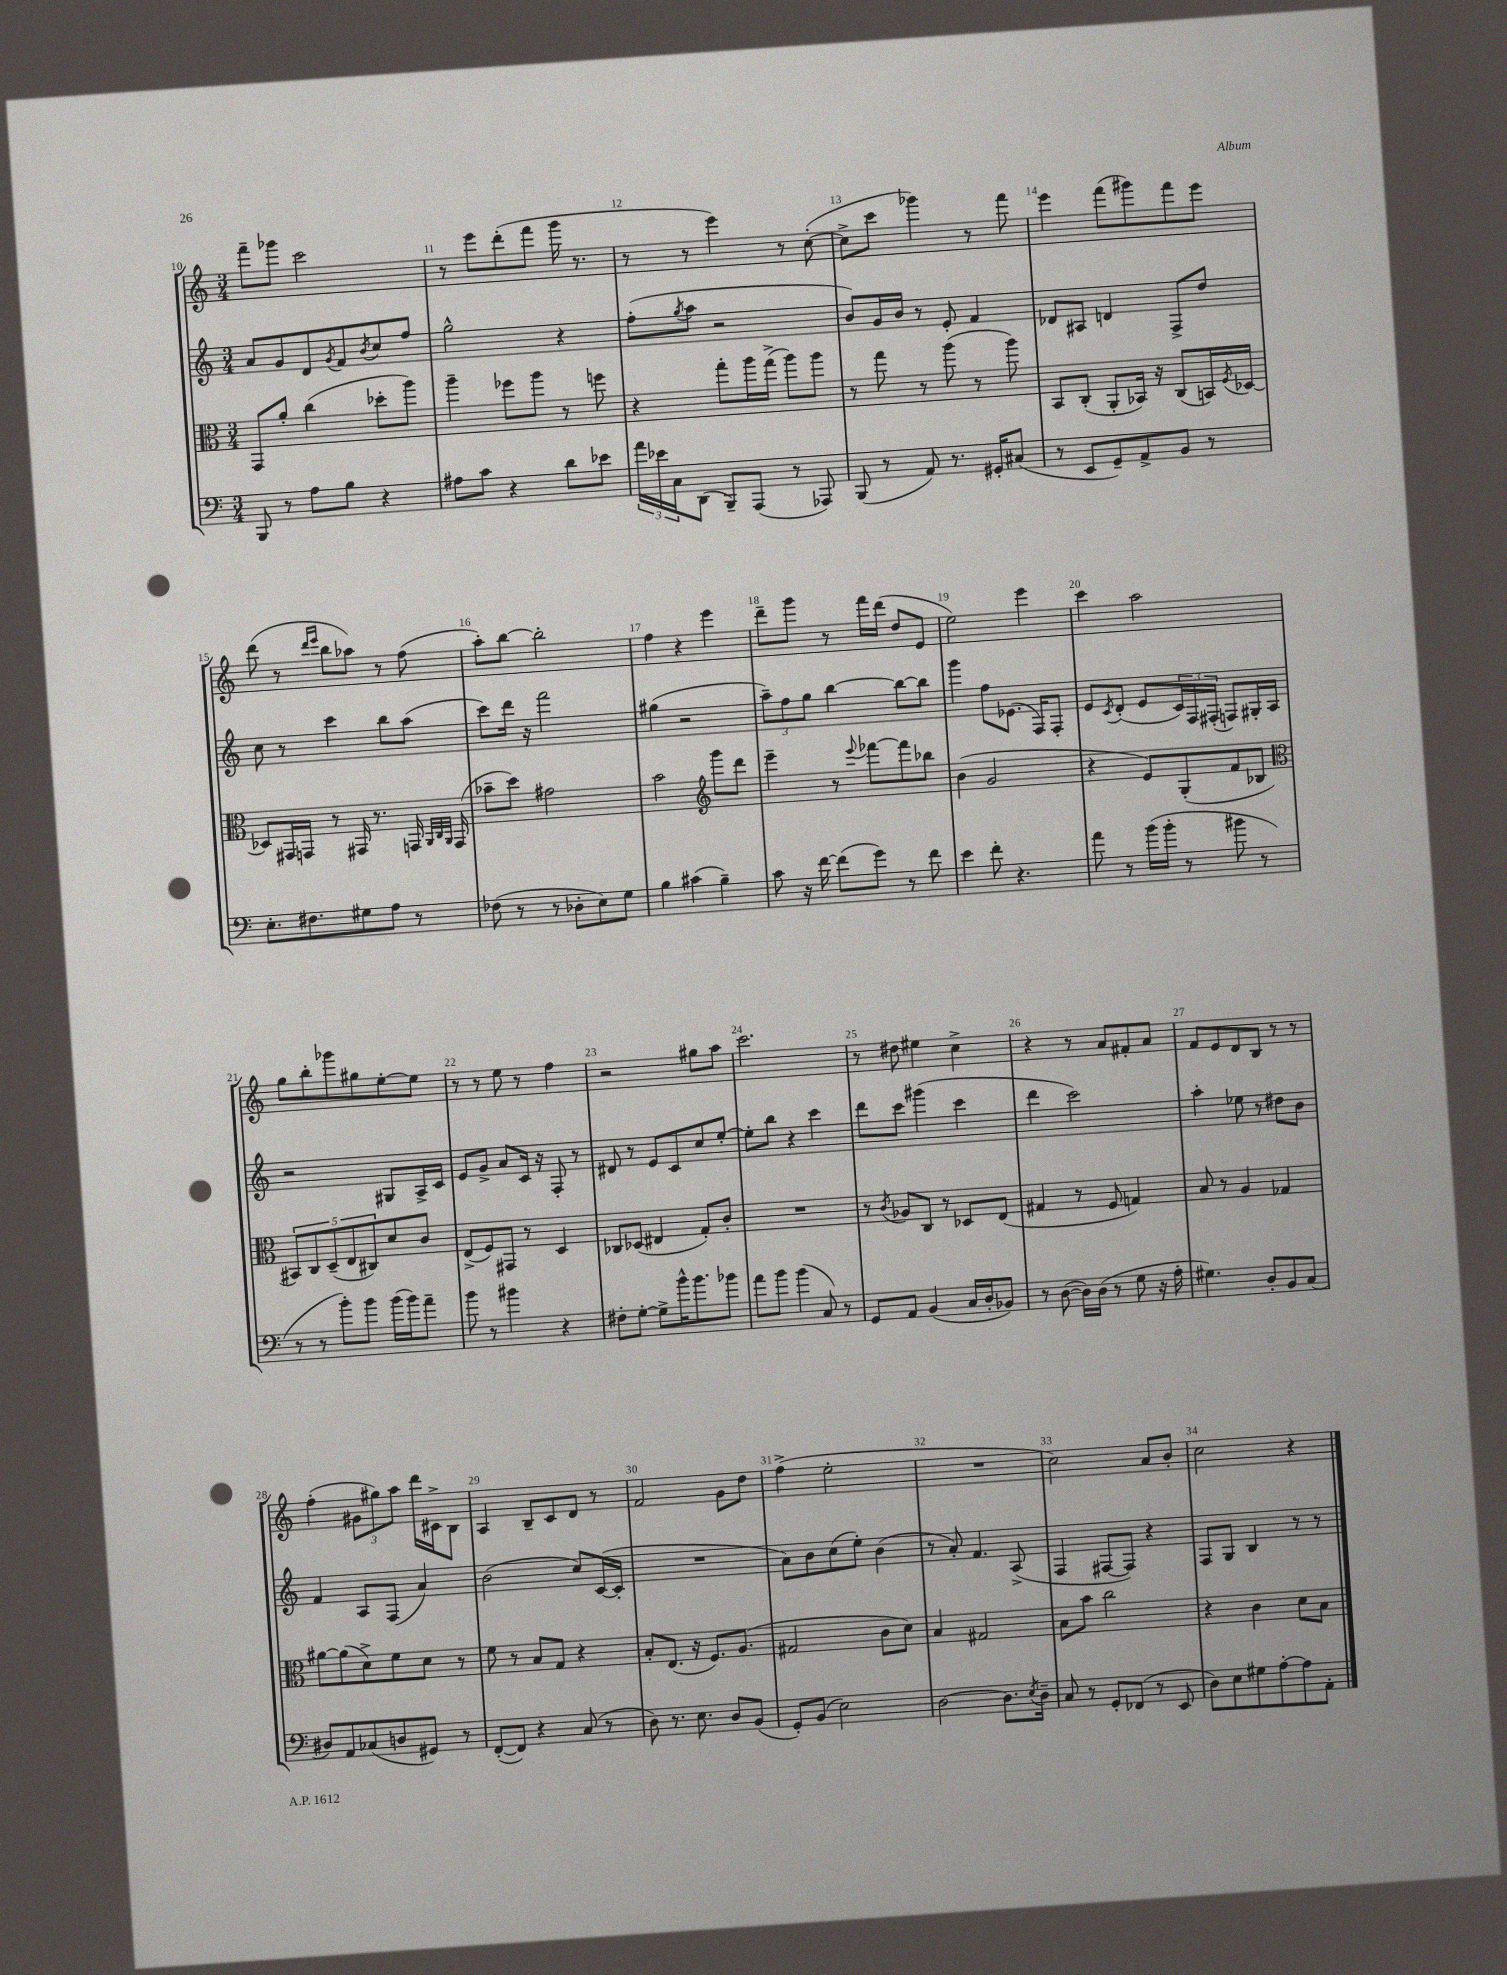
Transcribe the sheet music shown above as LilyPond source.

<<
\new StaffGroup <<
\new Staff = "s0" {
    \clef treble \key c \major \numericTimeSignature \time 3/4
    f'''8-- ges'''8 c'''2 |
    r8 e'''8 d'''8-.( f'''8 g'''16 r8. |
    r8 r8 e'''4) r8 c''8~-.( |
    c''8-> c'''8 ges'''4) r8 f'''8 |
    e'''4 f'''8( gis'''8) f'''8 e'''8 |
    d'''8( r8 \grace { d'''16 e'''16 } b''8 aes''8) r8 f''8( |
    a''8-.) b''8~ b''2-. |
    f''4 r4 e'''4 |
    d'''8-- g'''8 r8 f'''16 d'''16( d''8 e'8 |
    e''2) e'''4 |
    c'''4 a''2 |
    g''8 b''8-. ges'''8 gis''8 e''8~-. e''8 |
    r8 r8 e''8 r8 f''4 |
    r2 gis''8 a''8 |
    c'''2. |
    r8 dis''8 eis''4 c''4-> |
    r4 r8 a'8 fis'8-. a'8 |
    f'8 e'8 d'8 b8 r8 r8 |
    f''4-.( \tuplet 3/2 { gis'8 gis''8) a''8 } d'''16 cis'16-> b8 |
    a4 b8-- c'8 d'8 r8 |
    f'2 g'8 d''8 |
    f''4->( e''2-. |
    R2. |
    c''2) a'8 b'8-. |
    c''2 r4 \bar "|." |
}
\new Staff = "s1" {
    \clef treble \key c \major \numericTimeSignature \time 3/4
    a'8 g'8 d'8 \acciaccatura { g'8 } f'8 \acciaccatura { b'8 } c''8 f''8 |
    g''2-^ r4 |
    f''8-.( \acciaccatura { g''8 } a''8 r2 |
    b'8) g'16 b'16 r8 e'8-. f'4 |
    des'8 ais8 d'4 f8-> d''8 |
    c''8 r8 c'''4 b''8 a''8( |
    c'''8) d'''16 r16 f'''2 |
    gis''4( r2 |
    \tuplet 3/2 { a''8--) f''8 g''8 } b''4~ b''8~ b''8 |
    g'''4 f''8 ees'8.( f16) f8-. |
    e'8 \acciaccatura { c'8 } d'8-.( e'8 \tuplet 3/2 { c'16) f16 fis16-.( } f8) gis16-. a16 |
    r2 gis8 a16-> c'16 |
    e'8 g'8-> a'8 c'16 r16 f8-. r8 |
    dis'8 r8 e'8 c'8 c''8 e''8~-. |
    e''8-. b''8 r4 c'''4 |
    d'''8 c'''8 gis'''4( c'''4 |
    d'''4 c'''2) |
    a''4-. ees''8 r8 dis''8 b'8 |
    f'4 a8 f8( a'4) |
    b'2( c''8) c'16~( c'16-. |
    R2. |
    a'8) b'8 c''8( e''8-.) b'4( |
    r8 a'8-.) f'4. a8->( |
    f4 fis8~ fis8) r4 |
    f8 g8 b4 r8 r8 \bar "|." |
}
\new Staff = "s2" {
    \clef alto \key c \major \numericTimeSignature \time 3/4
    g,8 a'8-. c''4( des''8-. a''8) |
    a''4-- fes''8 a''8 r8 f''8 |
    r4 g''8-. a''16 g''16->( a''8) a''8 |
    r8 g''8 r8 a''8( r8 a''8) |
    b,8 c8-.( a,8-. bes,16) r16 c8( b,16) \acciaccatura { f8 } des16~ |
    des8 gis,16 g,16 r8 gis,16 r8. g,16 \grace { a,32 c32 a,32 } g,16( |
    bes'8-- d''8) gis'2 |
    b'2 \clef treble g'''8 d'''8 |
    e'''4-- r8 \appoggiatura { e'''8 } fes'''8~ fes'''8 bes''8 |
    b'4( g'2 |
    r4 e'8) g8-.( f'8 bes8 |
    \clef alto \tuplet 5/4 { bis,8) c8 d8--( e8 cis8) } d'8 c'8 |
    e8->( f8) gis,8 r8 d4 |
    ces8 des8( eis4 g8-.) c'8-. |
    R2. |
    r8 \acciaccatura { c'8 } aes8 c8 r8 des8 e8( |
    gis4 r8 f8 g4) |
    b8 r8 a4 ges4 |
    ais'8~ ais'8( d'8->) f'8 d'8 r8 |
    f'8 r8 b8 g8 r4 |
    b8-. e8.( r16 f8.) a8.( |
    gis2 c'8 d'8) |
    b4 gis2 |
    b8 b'8 c''2 |
    r4 c'4 d'8 b8 \bar "|." |
}
\new Staff = "s3" {
    \clef bass \key c \major \numericTimeSignature \time 3/4
    b,,8 r8 a8 b8 r4 |
    ais8 c'8 r4 d'8 ees'8 |
    \tuplet 3/2 { a'16 ees'16 c16 } d,8( b,,8--) a,,8( r8 aes,,8) |
    b,,8( r8 a,8) r8. gis,16-. cis8( |
    r8 e,8 g,8--) a,8-> b,8 r8 |
    e8.-. fis8. gis8 a8 r8 |
    fes8( r8 r8 des8-. e8) g8 |
    b4 cis'4( b4--) |
    c'8 r16 f'16~ f'8( g'8) r8 f'8 |
    e'4 f'8-. r4. |
    a'8 r8 b'16( b'16-. r8 bis'8 r8 |
    r8 r8 b'8-.) b'8 b'16( b'16) a'8-- |
    b'8 r8 bis'4 r4 |
    fis8-. g8~-. g8-> b'16-^ b'8. bes'8 |
    a'8 b'8 b'4( c8) r8 |
    g,8 a,8 b,4( c16 d16-. bes,8) |
    r8 d8~( d16) d16( r8 g8 r16 a16-. |
    gis4.) d8-. b,8 c8( |
    dis8) a,8 ces8( d8 gis,8) r8 |
    f,8~-.( f,8) r4 c8( r8 |
    d8) r8. e8. d8 b,8( |
    g,8-.) b,8( e2) |
    d2~ d8. \acciaccatura { e8 } d16-- |
    c8 r8 g,8-. fes,8( r8 e,8 |
    d8) e8 gis8 a8~-. a8 a,8-. \bar "|." |
}
>>
>>
\layout { \context { \Score currentBarNumber = #10 \override BarNumber.break-visibility = ##(#f #t #t) barNumberVisibility = #all-bar-numbers-visible } }
